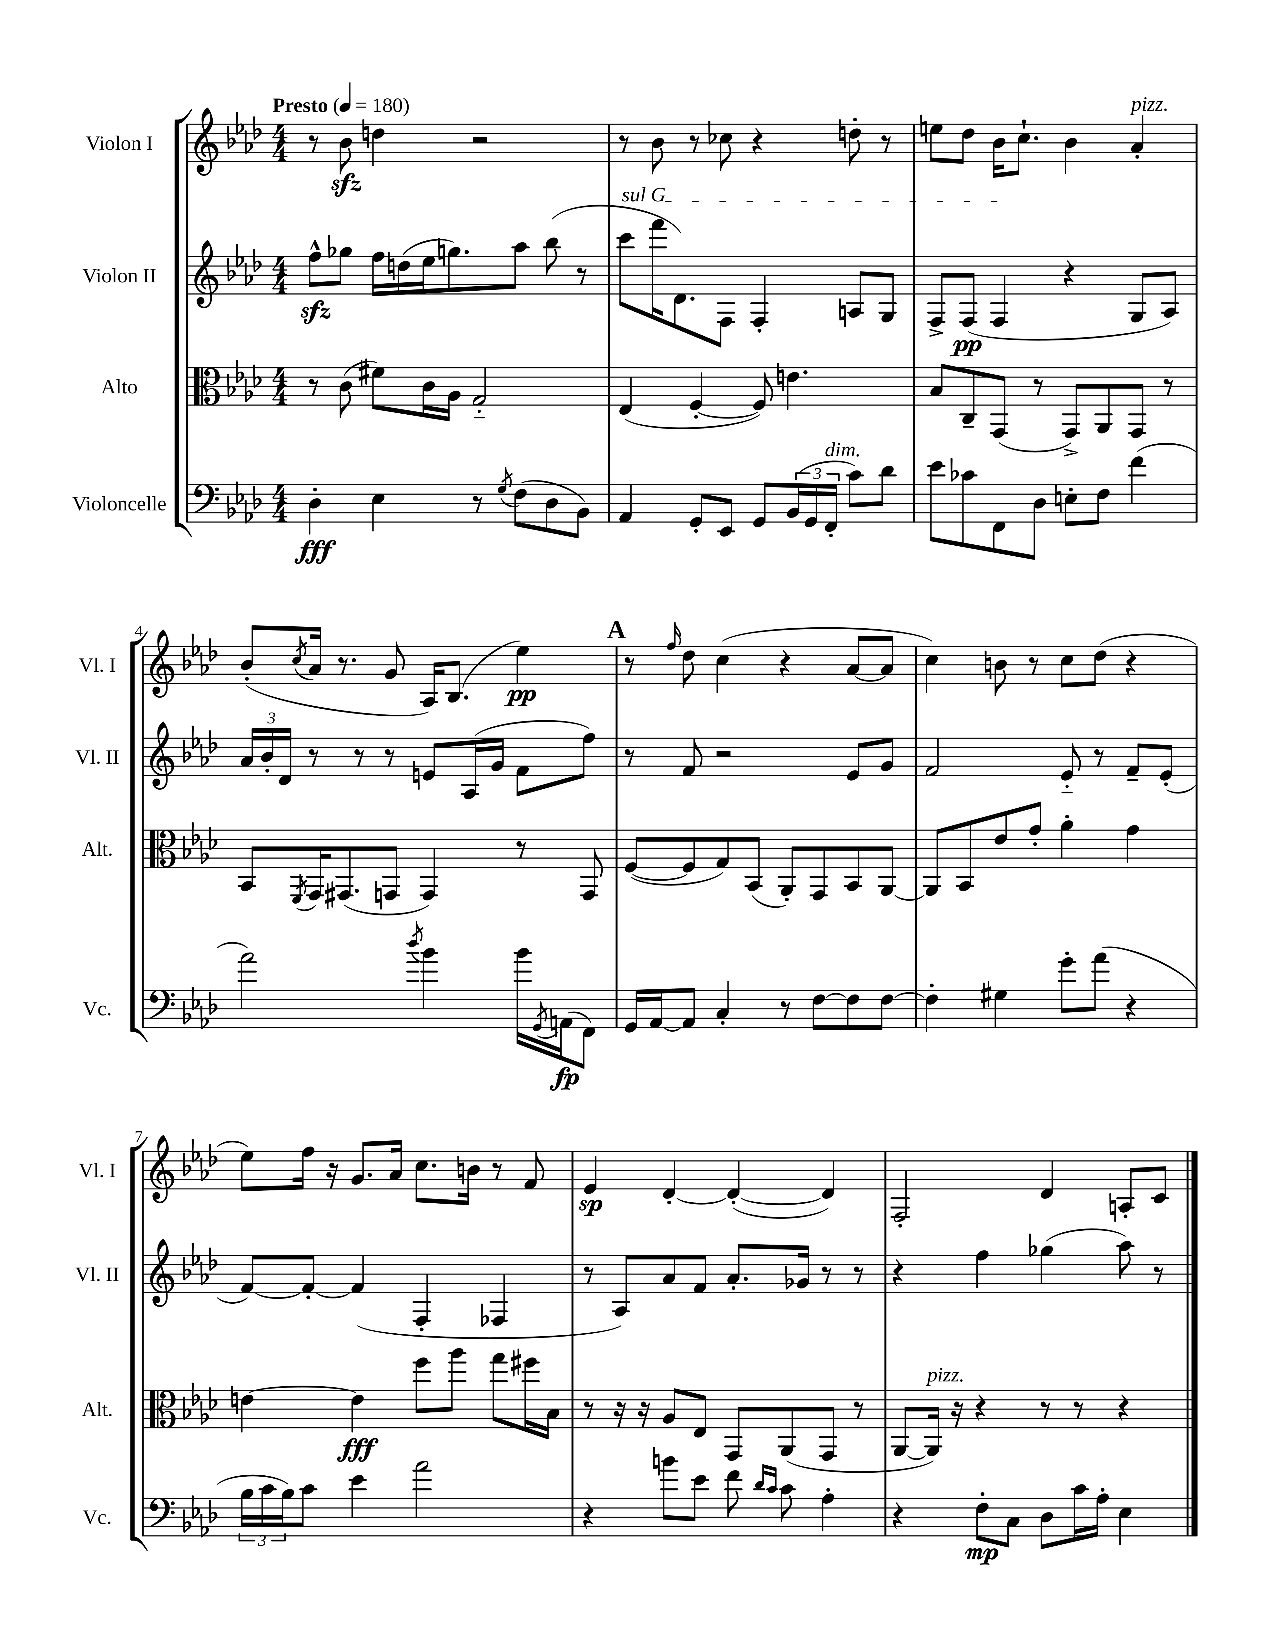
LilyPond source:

<<
\new StaffGroup <<
\new Staff = "s0" \with { instrumentName = "Violon I" shortInstrumentName = "Vl. I" } {
    \clef treble \key aes \major \numericTimeSignature \time 4/4 \tempo "Presto" 4 = 180
    r8 bes'8\sfz d''4 r2 |
    r8 bes'8 r8 ces''8 r4 d''8-. r8 |
    e''8 des''8 bes'16 c''8.-! bes'4 aes'4-.^\markup { \italic "pizz." } |
    bes'8-.( \acciaccatura { c''8 } aes'16 r8. g'8 aes16) bes8.( ees''4\pp) |
    \mark \markup { \bold "A" } r8 \grace { f''16 } des''8 c''4( r4 aes'8~ aes'8 |
    c''4) b'8 r8 c''8 des''8( r4 |
    ees''8) f''16 r16 g'8. aes'16 c''8. b'16 r8 f'8 |
    ees'4\sp des'4~-. des'4~-.( des'4) |
    f2-. des'4 a8-. c'8 \bar "|." |
}
\new Staff = "s1" \with { instrumentName = "Violon II" shortInstrumentName = "Vl. II" } {
    \clef treble \key aes \major \numericTimeSignature \time 4/4
    f''8-^\sfz ges''8 f''16 d''16( ees''16 g''8.) aes''8 bes''8( r8 |
    \once \override TextSpanner.bound-details.left.text = \markup { \italic "sul G" } c'''8\startTextSpan f'''16 des'8.) f8 f4-. a8 g8 |
    f8-> f8\pp( f4\stopTextSpan r4 g8 aes8) |
    \tuplet 3/2 { aes'16 bes'16-. des'16 } r8 r8 r8 e'8 aes16( g'16 f'8 f''8) |
    \mark \markup { \bold "A" } r8 f'8 r2 ees'8 g'8 |
    f'2 ees'8-_ r8 f'8-- ees'8-.( |
    f'8~) f'8~-. f'4( f4-. fes4 |
    r8 aes8) aes'8 f'8 aes'8.-. ges'16 r8 r8 |
    r4 f''4 ges''4( aes''8) r8 \bar "|." |
}
\new Staff = "s2" \with { instrumentName = "Alto" shortInstrumentName = "Alt." } {
    \clef alto \key aes \major \numericTimeSignature \time 4/4
    r8 c'8( fis'8) c'16 aes16 g2-_ |
    ees4( f4~-. f8) e'4. |
    bes8 c8-- g,8( r8 g,8->) aes,8 g,8 r8 |
    bes,8 \acciaccatura { f,8 } g,16 gis,8.( g,8 g,4) r8 g,8 |
    \mark \markup { \bold "A" } f8~( f8 g8) bes,8( aes,8-.) g,8 bes,8 aes,8~ |
    aes,8 bes,8 ees'8 g'8-. aes'4-. g'4 |
    e'4~ e'4\fff f''8 aes''8 g''8 fis''16 bes16 |
    r8 r16 r16 aes8 ees8 g,8 aes,8( g,8 r8 |
    aes,8~ aes,16^\markup { \italic "pizz." }) r16 r4 r8 r8 r4 \bar "|." |
}
\new Staff = "s3" \with { instrumentName = "Violoncelle" shortInstrumentName = "Vc." } {
    \clef bass \key aes \major \numericTimeSignature \time 4/4
    des4-.\fff ees4 r8 \acciaccatura { g8 } f8( des8 bes,8) |
    aes,4 g,8-. ees,8 g,8 \tuplet 3/2 { bes,16( g,16 f,16-.^\markup { \italic "dim." } } c'8) des'8 |
    ees'8 ces'8 f,8 des8 e8-. f8 f'4( |
    aes'2) \acciaccatura { des''8 } bes'4 bes'16 \acciaccatura { g,8 } a,16\fp( f,8) |
    \mark \markup { \bold "A" } g,16 aes,16~ aes,8 c4-. r8 f8~ f8 f8~ |
    f4-. gis4 g'8-. aes'8( r4 |
    \tuplet 3/2 { bes16 c'16 bes16) } c'8 ees'4 aes'2 |
    r4 b'8 ees'8 f'8 \grace { des'16 c'16 } c'8 aes4-. |
    r4 f8-.\mp c8 des8 c'16 aes16-. ees4 \bar "|." |
}
>>
>>
